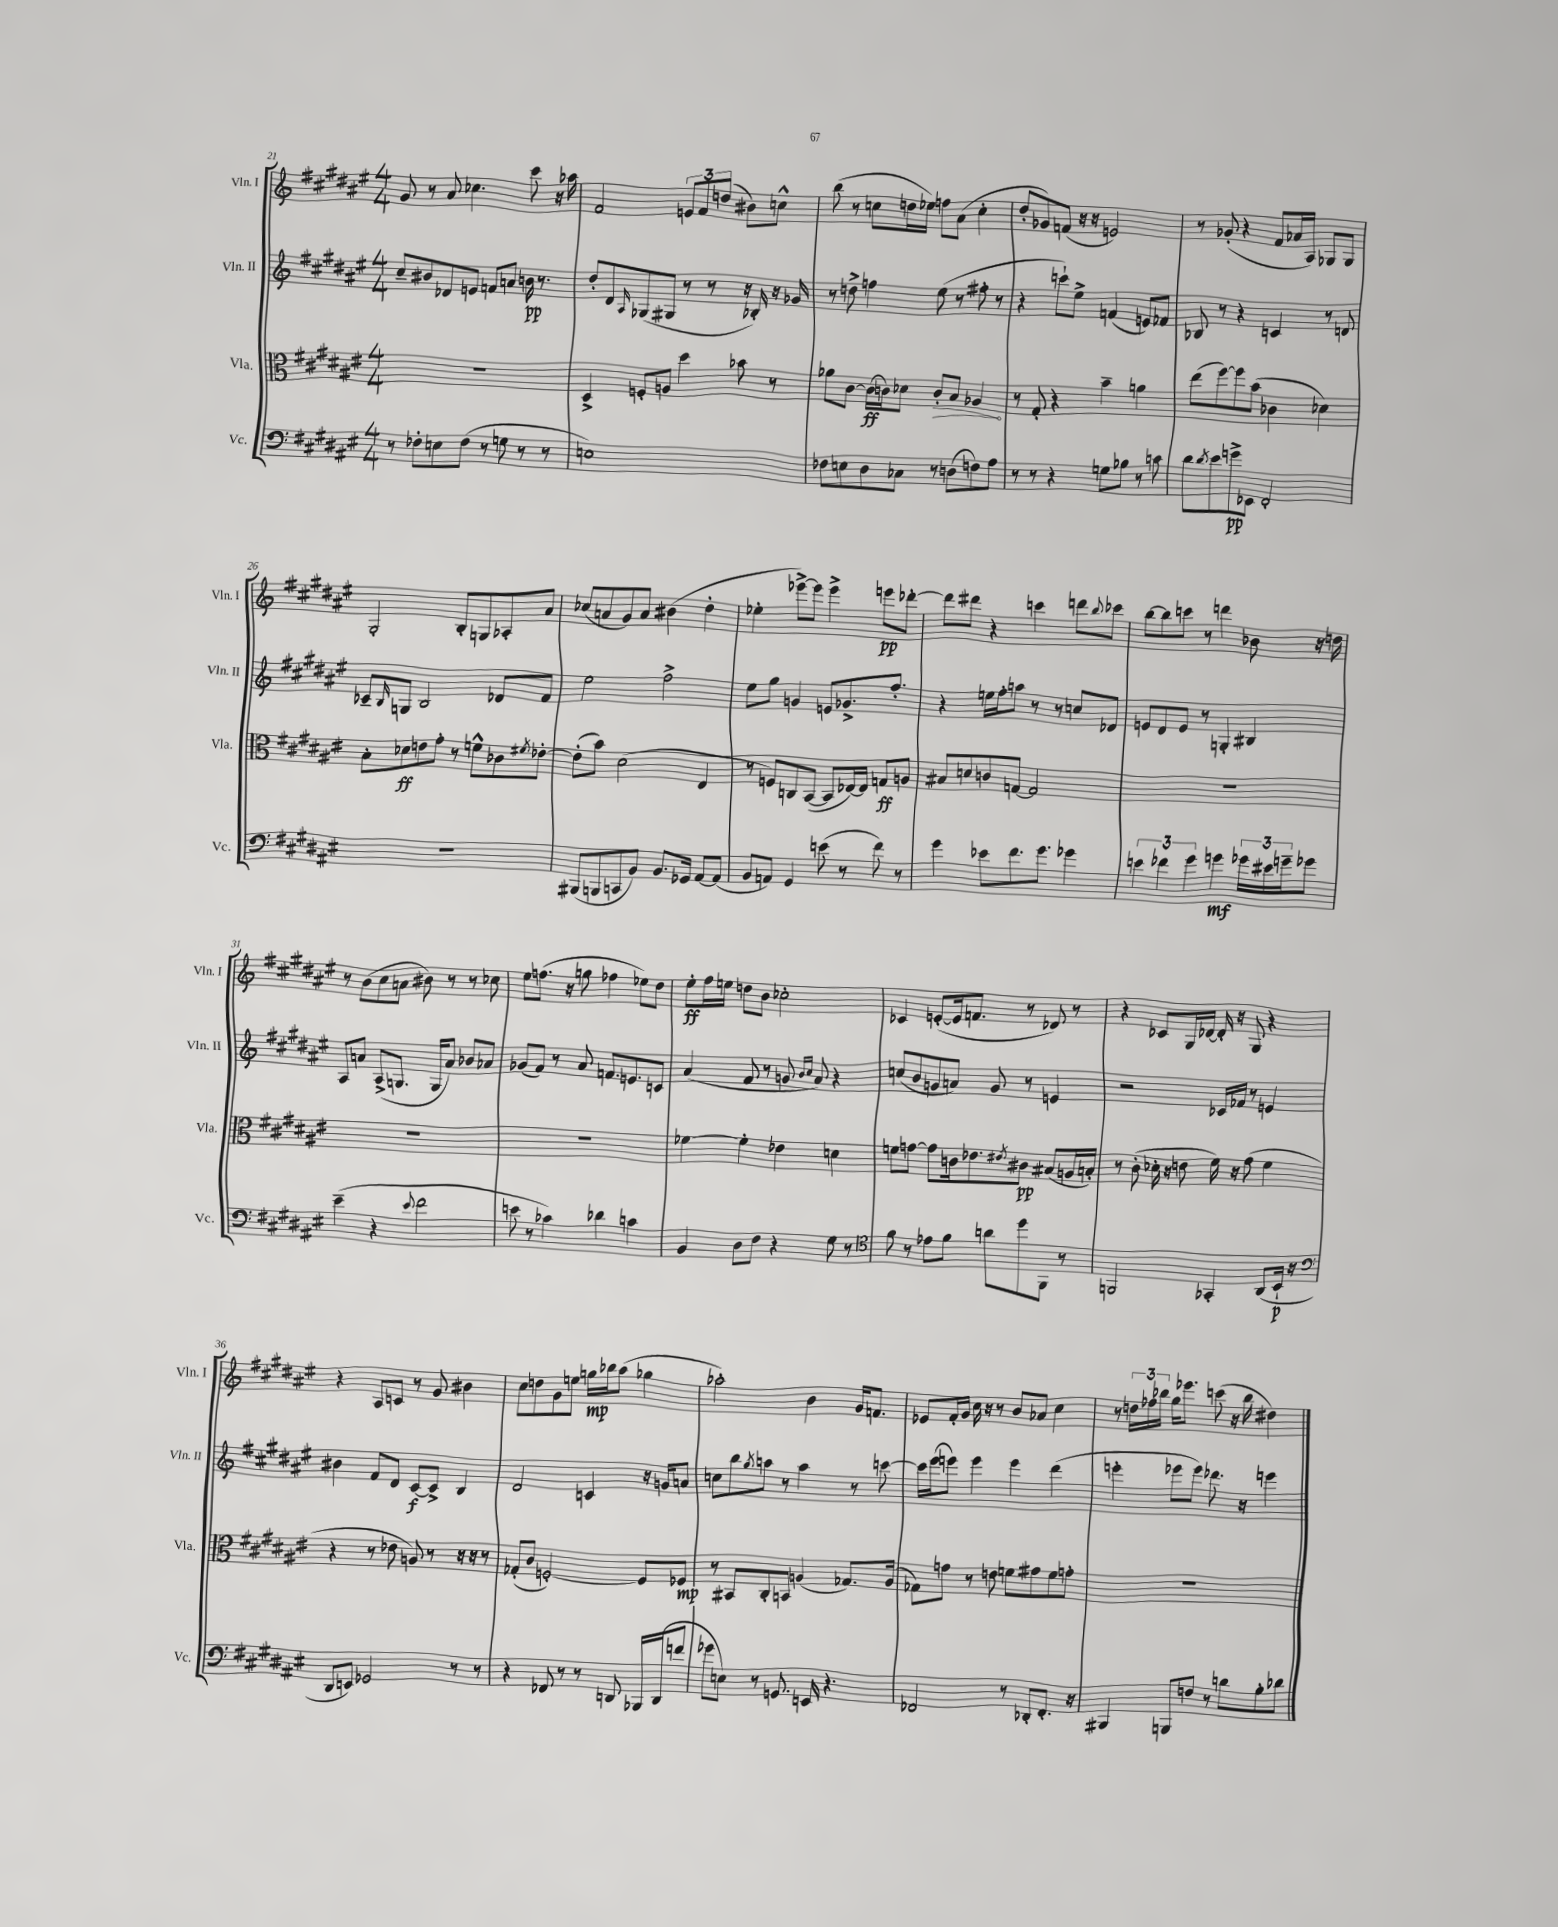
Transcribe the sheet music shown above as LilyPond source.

<<
\new StaffGroup <<
\new Staff = "s0" \with { instrumentName = "Vln. I" shortInstrumentName = "Vln. I" } {
    \clef treble \key fis \major \numericTimeSignature \time 4/4
    gis'8 r8 ais'8 ces''4. cis'''8 r16 aes''16 |
    fis'2 \tuplet 3/2 { e'8 fis'8 d''8( } bis'8) c''8-^ |
    b''8( r8 c''8 d''16 ees''16) f''8 ais'8( c''4-. |
    dis''8-. ges'8) f'8( r16 r16 e'2) |
    r8 ges'8-.( r4 fis'8 aes'16 ais16) ges8 ges8 |
    gis2-. b8-. g8 aes8-. ais'8 |
    ces''8( a'8 gis'8) a'8 bis'4( dis''4-. |
    ees''4-. ees'''8~->) ees'''8 ees'''4-> e'''8\pp des'''8~-. |
    des'''8 dis'''8 r4 c'''4 d'''8 \appoggiatura { b''8 } ces'''8 |
    b''8~ b''8 c'''8 r8 d'''4 bes'8 r16 d''16 |
    r8 b'8( cis''8 a'8 bis'8) r8 r8 ces''8 |
    eis''8 f''8.( r16 g''8 fes''4 ees''8) dis''8 |
    eis''8-.\ff fis''16 e''16 d''8 b'8 ces''2-. |
    ces'4 e'8~-.( e'16 f'8. r8 des'8) r8 |
    r4 ces'8 gis16 des'16~ des'16-. r16 gis8 r4 |
    r4 ais8 c'8 r8 gis'8 bis'4 |
    cis''8 d''8 gis'8 e''8 g''16\mp bes''16 ais''8( ges''4 |
    aes''2-.) b'4 gis'16 f'8. |
    ees'8 fis'16-. gis'16 cis''16 r16 r8 b'8 aes'8 cis''4 |
    r8 \tuplet 3/2 { d''16 fes''16 bes''16 } gis''16 ees'''8. c'''8( r16 bes''16 dis''4) \bar "|." |
}
\new Staff = "s1" \with { instrumentName = "Vln. II" shortInstrumentName = "Vln. II" } {
    \clef treble \key fis \major \numericTimeSignature \time 4/4
    cis''8-- bis'8 des'8 e'8 f'8 a'8 b'16\pp r8. |
    dis''8-. dis'8 \grace { ais16 } ges8( gis8 r8 r8 r16 bes16-.) r16 ges'16 |
    r8 d''8-> f''4 eis''8( r8 fis''8-. r8 |
    r4 c'''8-!) eis''8-> f'4( e'8) fes'8 |
    bes8 r8 r4 c'4 r8 d'8 |
    ces'8-- \grace { b16 } g8 b2 des'8 fis'8 |
    eis''2 fis''2-> |
    eis''8 gis''8 g'4 e'8 ges'8.-> fis''8.-. |
    r4 e''16 fis''16-. a''8 r8 r8 c''8 des'8 |
    e'8 dis'8 e'8 r8 g4-. bis4 |
    ais8 a'8 ais8->( g8. g16 a'8) bes'8 aes'8 |
    ges'8( fis'8) r8 ais'8 f'8. e'8. c'8 |
    ais'4( fis'8 r8 g'8 \grace { b'16 cis''16 } ais'8) r4 |
    c''8( b'8 g'8 a'8) g'8 r8 e'4 |
    r2 ces'16 fes'16 r8 e'4 |
    bis'4 fis'8 dis'8 cis'8~\f cis'8-> b4 |
    dis'2 c'4 r16 g'16 a'8 |
    c''8 b''8 \acciaccatura { gis''8 } a''8 r8 a''4 r8 c'''8~ |
    c'''16 eis'''16( e'''8) e'''4 e'''4 dis'''4( |
    e'''4-. ees'''8 ees'''8) des'''8. r16 e'''4 \bar "|." |
}
\new Staff = "s2" \with { instrumentName = "Vla." shortInstrumentName = "Vla." } {
    \clef alto \key fis \major \numericTimeSignature \time 4/4
    R1 |
    dis4-> f8-. a8 dis''4 bes'8 r8 |
    aes'8 cis'8~ cis'16\ff( c'16) des'8 \once \override Hairpin.circled-tip = ##t c'8-.\> b8 aes4\! |
    r8 gis8-. r4 b'4-- a'4 |
    eis''8( fis''8~) fis''8 b'8( ces'4 des'4) |
    b8-. des'8\ff e'8 gis'8-. r8 f'8-^ ces'8 \acciaccatura { fis'8 } ees'8~-. |
    ees'8-.( b'8) dis'2( eis4 |
    r8 f8) c8 b,8~( b,8 ees16~) ees16 g8\ff a8 |
    bis8 d'8 c'8 g8~ g2 |
    R1 |
    R1 |
    R1 |
    fes'4~ fes'4-. ees'4 d'4 |
    f'8 g'8~ g'8 c'16 ees'8. \acciaccatura { eis'8 } cis'8\pp bis8( a16 b16-.) |
    r8 cis'8-.( des'16-. r16 e'8 fis'16) r16 gis'8( fis'4 |
    r4 r8 ees'8 a8) r8 r16 r16 r8 |
    ges8-.( cis'8 f2~-.) f8 fes8\mp |
    r8 bis,8 cis8-. b,8 a4( ges8.) a16( |
    ges8) g'8 r8 e'8 f'8 gis'8 f'8 g'8-. |
    R1 \bar "|." |
}
\new Staff = "s3" \with { instrumentName = "Vc." shortInstrumentName = "Vc." } {
    \clef bass \key fis \major \numericTimeSignature \time 4/4
    r8 fes8-. e8 fes8( r8 g8 r8 r8 |
    e1) |
    fes8 e8 dis8 ces8 r8 d8( f8) ais8 |
    r8 r8 r4 g8 bes8 r8 c'8 |
    dis'8 \acciaccatura { dis'8 } eis'8 g'8->\pp ees,8 fis,2-. |
    R1 |
    bis,,8( b,,8 c,8 b,8) b,8. ges,16 ais,8~ ais,8( |
    b,8 a,8) gis,4 e'8( r8 fis'8) r8 |
    gis'4 ees'8 fis'8. gis'8. ges'4 |
    \tuplet 3/2 { e'4 fes'4 gis'4 } g'4\mf \tuplet 3/2 { ges'16 eis'16 g'16-- } ges'8 |
    eis'4--( r4 \appoggiatura { eis'8 } fis'2 |
    e'8 r8 ces'4) des'4 c'4 |
    b,4 dis8 fis8 r4 gis8 r8 |
    \clef tenor fis'8 r8 ees'8 fis'8 a'8 dis''8 fis,8 r8 |
    f,2 ges,4-. ais,8( b,16-!\p r16 |
    \clef bass dis,8 e,8) ges,2 r8 r8 |
    r4 fes,8 r8 r8 d,8 bes,,16 d,16( f'8 |
    ges'8 e8) r8 g,8. e,16 r4. |
    fes,2 r8 des,8-. fes,8.-. r16 |
    bis,,4 b,,8 f8 r8 d'8 b8-. des'8 \bar "|." |
}
>>
>>
\layout { \context { \Score currentBarNumber = #21 } }
